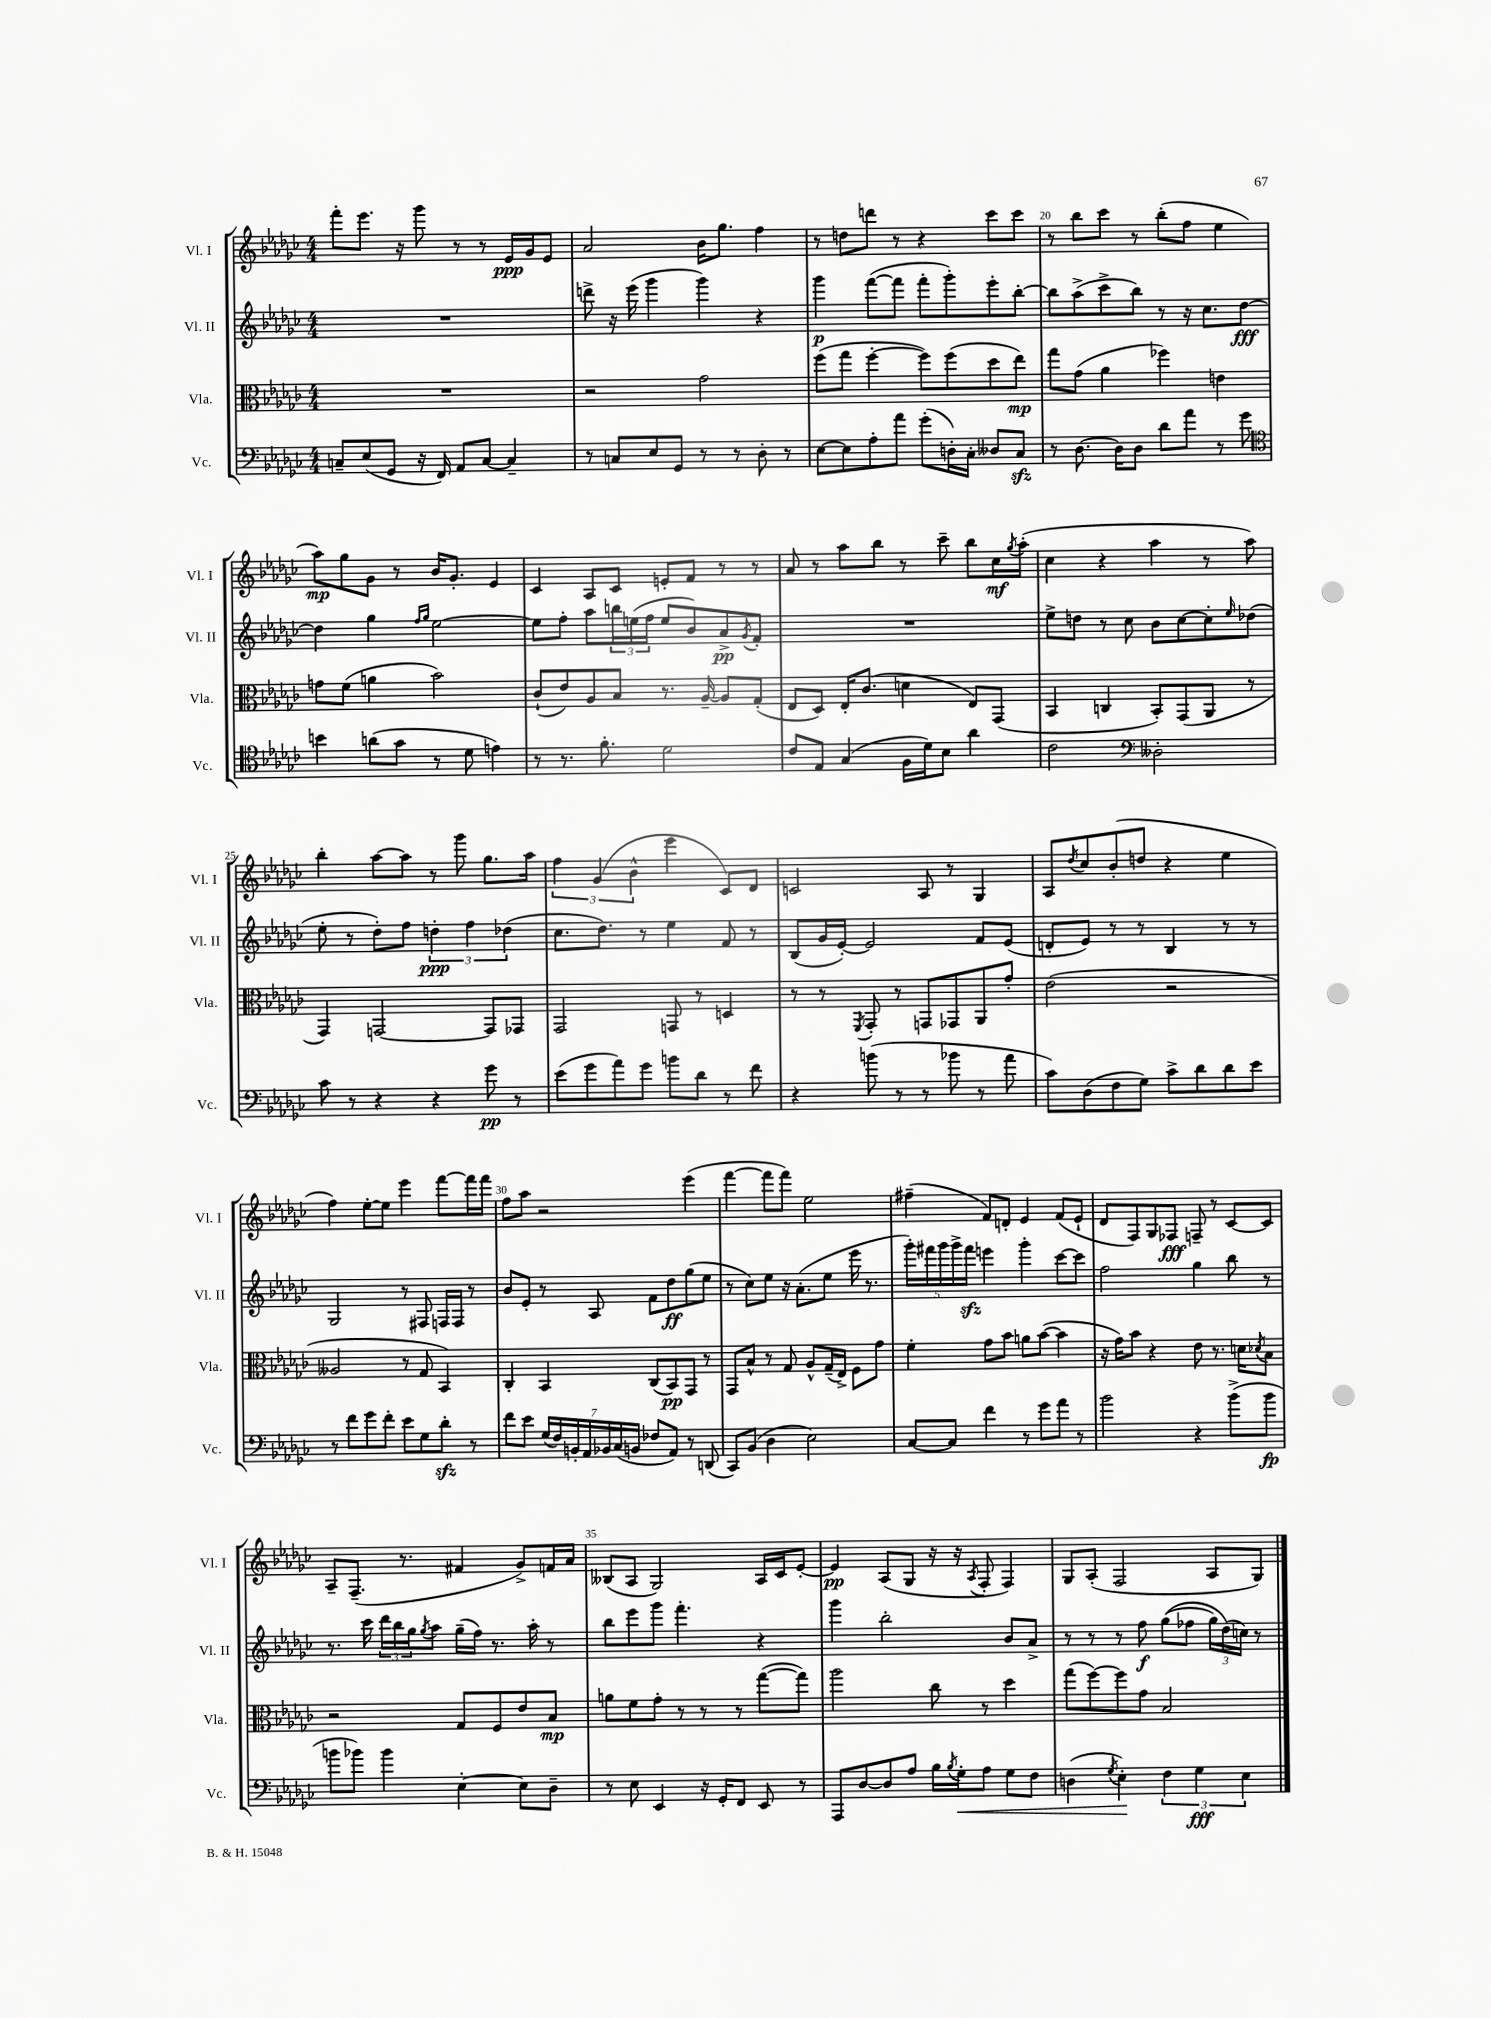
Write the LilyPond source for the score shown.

<<
\new StaffGroup <<
\new Staff = "s0" \with { instrumentName = "Vl. I" shortInstrumentName = "Vl. I" } {
    \clef treble \key ges \major \numericTimeSignature \time 4/4
    f'''8-. ees'''8. r16 ges'''8 r8 r8 ees'16\ppp ges'16 ees'8 |
    aes'2 bes'16 ges''8. f''4 |
    r8 d''8 d'''8 r8 r4 ces'''8 ces'''8 |
    r8 bes''8 ces'''8 r8 bes''8-.( f''8 ees''4 |
    aes''8\mp) ges''8 ges'8 r8 bes'16 ges'8.-. ees'4 |
    ces'4 aes8 ces'8 e'8-. f'8 r8 r8 |
    aes'8 r8 aes''8 bes''8 r8 ces'''8-- bes''8 ces''16\mf \acciaccatura { ges''8 } aes''16-.( |
    ces''4 r4 aes''4 r8 aes''8) |
    bes''4-. aes''8~ aes''8 r8 ges'''8 ges''8. aes''16 |
    \tuplet 3/2 { f''4 ges'4( bes'4-^ } ees'''4 ces'8) des'8 |
    c'2 aes8 r8 ges4 |
    aes8 \acciaccatura { des''8 } ces''8 bes'8-.( d''8 r4 ees''4 |
    f''4) ees''8~-. ees''8 ees'''4 f'''8~ f'''16 f'''16 |
    f''8 aes''8 r2 ees'''4( |
    f'''4~ f'''8 f'''8) ees''2 |
    fis''4--( f'8) d'8-. ees'4 f'8( ees'8-! |
    des'8 f8) ges8 fes8\fff f8-- r8 ces'8~ ces'8 |
    aes8-- f8.--( r8. fis'4 ges'8->) f'16 aes'16 |
    beses8( aes8 ges2) aes16 ces'16 ees'8~-. |
    ees'4\pp aes8( ges8 r16 r16 \acciaccatura { aes8 } f8-. f4) |
    ges8 aes8-.( f2 aes8 ges8) \bar "|." |
}
\new Staff = "s1" \with { instrumentName = "Vl. II" shortInstrumentName = "Vl. II" } {
    \clef treble \key ges \major \numericTimeSignature \time 4/4
    R1 |
    d'''8-> r16 ees'''16( ges'''4 ges'''4) r4 |
    ges'''4\p f'''8~( f'''8 f'''8-. ges'''8-.) ees'''8-. bes''8~-. |
    bes''8 aes''8->( ces'''8-> bes''8) r8 r16 ces''8. des''8~\fff |
    des''4 ges''4 \grace { f''16 ges''16 } ees''2~ |
    ees''8 f''8-. aes''8 \tuplet 3/2 { b''16 e''16( f''16 } e''8 bes'8) aes'8->\pp \acciaccatura { ges'8 } f'8-. |
    R1 |
    ees''8-> d''8 r8 ces''8 bes'8 ces''8~ ces''8-. \grace { ees''16 } des''8( |
    ees''8-. r8 des''8-.) f''8 \tuplet 3/2 { d''4-.\ppp f''4 des''4( } |
    ces''8. des''8.) r8 ees''4 f'8 r8 |
    bes8( ges'16 ees'16~-.) ees'2 f'8 ees'8( |
    d'8-. ees'8) r8 r8 bes4 r8 r8 |
    ges2 r8 fis8 f16 f16 r8 |
    bes'8 ees'8-. r8 aes8 f'8 des''8\ff ges''8( ees''8 |
    r8 ces''8) ees''8 r16 aes'8.-.( ees''8 ees'''16 r8. |
    \tuplet 5/4 { ges'''16-.) fis'''16 ges'''16 ges'''16-> fis'''16\sfz } e'''4 ges'''4-. ces'''8~ ces'''8 |
    f''2 ges''4 bes''8 r8 |
    r8. ces'''16 \tuplet 3/2 { des'''16 bes''16 ges''16 } \acciaccatura { ges''8 } aes''8 ges''16--( f''16) r8. aes''16-. r8 |
    bes''8 ees'''8 ges'''8 f'''4.-. r4 |
    ges'''4 bes''2-. bes'8 aes'8-> |
    r8 r8 r8 f''8\f ges''8(\( fes''8 \tuplet 3/2 { ges''16) des''16(\) c''16) } r8 \bar "|." |
}
\new Staff = "s2" \with { instrumentName = "Vla." shortInstrumentName = "Vla." } {
    \clef alto \key ges \major \numericTimeSignature \time 4/4
    R1 |
    r2 ges'2 |
    f''8( ges''8 f''4~-. f''8) f''8( des''8 ees''8\mp) |
    ges''8 ges'8( aes'4 fes''4) e'4 |
    g'8 f'8( a'4 bes'2) |
    ces'8-!( ees'8) aes8 bes8 r8. aes16~-- aes8 ges8-.( |
    ees8 des8) ees16-. ces'8.( d'4 ees8) ges,8( |
    bes,4 c4 bes,8-.) ges,8( aes,8 r8 |
    ges,4) g,2~ g,8 ges,8 |
    ges,2 g,8 r8 d4 |
    r8 r8 \acciaccatura { f,8 } ges,8-. r8 g,8 ges,8 aes,8 ges'8-. |
    ees'2( r2 |
    aeses2 r8 ges8 bes,4) |
    ces4-. bes,4 ces8( bes,8\pp) ges,8 r8 |
    ges,8 bes8-^ r8 ges8 aes8-^ ges16--( ees16->) f8 ges'8 |
    f'4-. ges'8 bes'8 a'8 bes'8~( bes'4 |
    r16 ges'16) bes'8 r4 ees'8 r8. d'16 \acciaccatura { des'8 } bes8 |
    r2 ges8 f8 ees'8 bes8\mp |
    a'8 f'8 ges'8-. r8 r8 r8 ges''8~( ges''8) |
    aes''2 ces''8 r8 des''4 |
    ges''8( f''8~) f''8 ges'8 bes2 \bar "|." |
}
\new Staff = "s3" \with { instrumentName = "Vc." shortInstrumentName = "Vc." } {
    \clef bass \key ges \major \numericTimeSignature \time 4/4
    c8-- ees8( ges,8 r16 f,16) aes,8 c8~ c4-- |
    r8 c8 ees8 ges,8 r8 r8 des8-. r8 |
    ees8~ ees8 aes8-. aes'8 ges'8-.( d16-.) ces16-. deses8 ces8\sfz |
    r8 des8.~ des16 des8 des'8 aes'8 r8 ges'8 |
    \clef tenor b'4 a'8( ges'8 r8 des'8 e'4) |
    r8 r8. f'8.-. des'2 |
    ces'8 ees8 ges4( f16 des'16) bes8 aes'4 |
    ces'2 \clef bass deses2-. |
    ces'8 r8 r4 r4 ges'8\pp r8 |
    ees'8( ges'8 aes'8) ges'8 b'8 des'8 r8 f'8 |
    r4 b'8( r8 r8 bes'8 r8 aes'8 |
    ces'8) des8( f8 ges8) ces'8-> des'8 des'8 ees'8 |
    r8 f'8 ges'8 f'8-. ees'8 ges8 des'8-.\sfz r8 |
    f'8 ees'8 \tuplet 7/4 { ges16( f16) b,16-. aes,16 bes,16 ces16( b,16 } fes8 aes,8) r8 d,8( |
    ces,8) bes,8( des4 ees2) |
    ces8~ ces8 f'4 r8 ges'8 aes'8 r8 |
    bes'2 r4 bes'8->( bes'8\fp |
    b'8 bes'8) bes'4 ees4~-. ees8 des8-- |
    r8 ees8 ees,4 r16 ges,16-. f,8 ees,8 r8 |
    aes,,8 des8~ des8 aes8 bes16 \acciaccatura { bes8 } ges16-.\< aes8 ges8 f8 |
    d4( \acciaccatura { ges8 } ees4-.\!) \tuplet 3/2 { f4 ges4\fff ees4 } \bar "|." |
}
>>
>>
\layout { \context { \Score currentBarNumber = #17 \override BarNumber.break-visibility = ##(#f #t #t) barNumberVisibility = #(every-nth-bar-number-visible 5) } }
